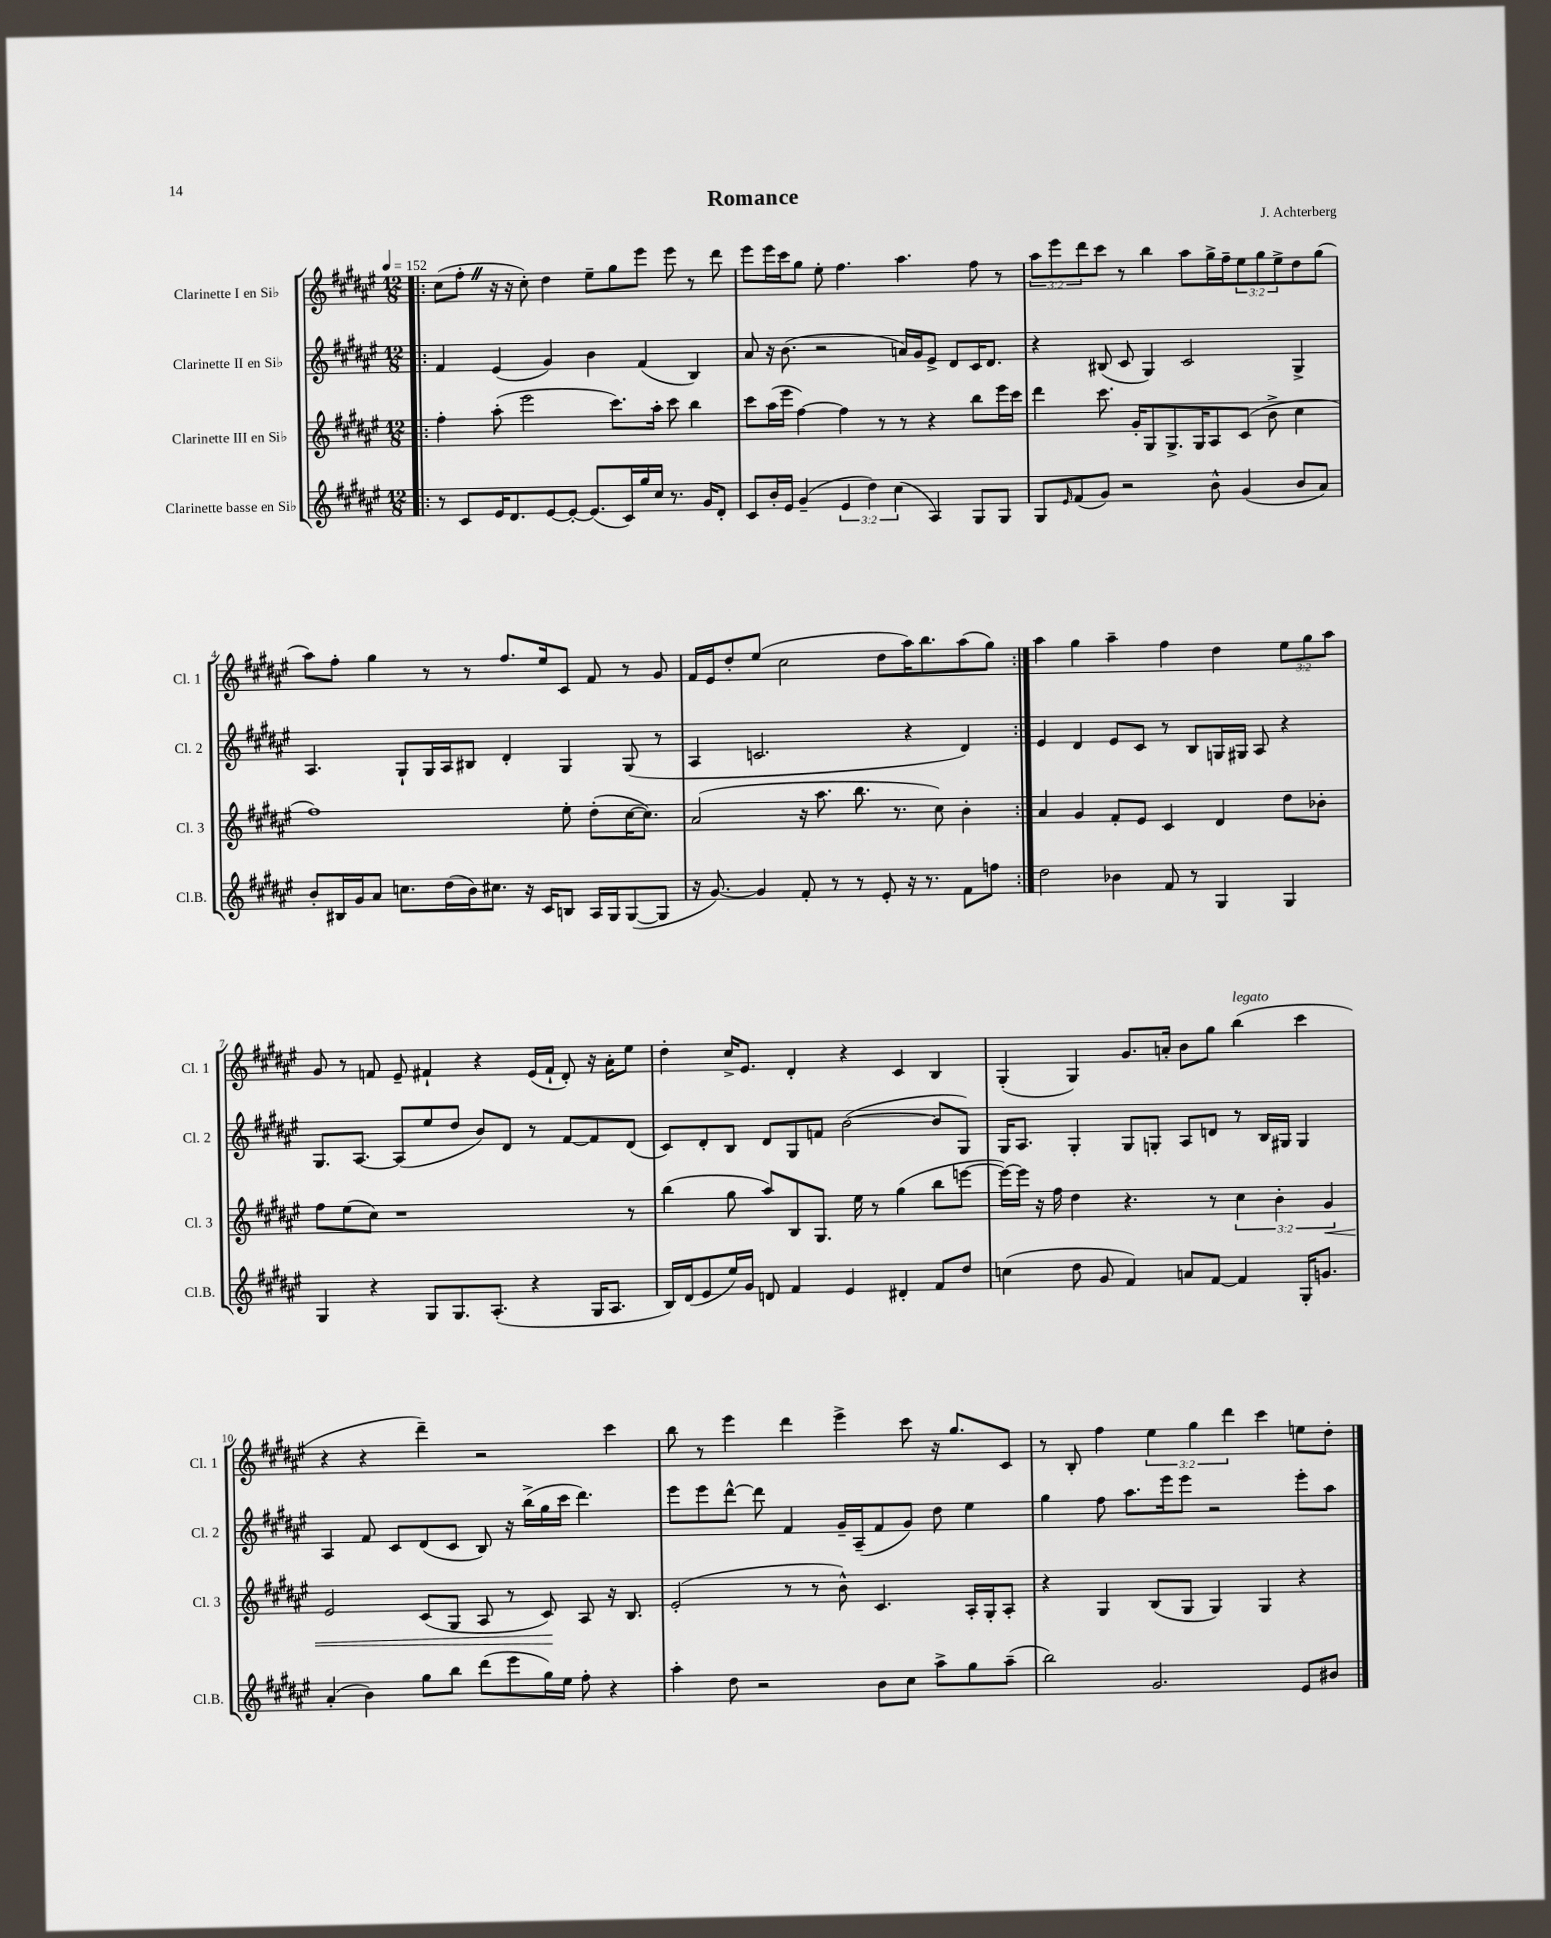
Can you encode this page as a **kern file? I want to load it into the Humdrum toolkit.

**kern	**kern	**dynam	**kern	**kern
*part4	*part3	*part3	*part2	*part1
*staff4	*staff3	*staff3	*staff2	*staff1
*I"Clarinette basse en Si♭	*I"Clarinette III en Si♭	*	*I"Clarinette II en Si♭	*I"Clarinette I en Si♭
*I'Cl.B.	*I'Cl. 3	*	*I'Cl. 2	*I'Cl. 1
*clefG2	*clefG2	*	*clefG2	*clefG2
*k[f#c#g#d#a#e#]	*k[f#c#g#d#a#e#]	*	*k[f#c#g#d#a#e#]	*k[f#c#g#d#a#e#]
*M12/8	*M12/8	*	*M12/8	*M12/8
*MM152	*MM152	*	*MM152	*MM152
=1!|:	=1!|:	=1!|:	=1!|:	=1!|:
8r	4ff#'\	.	4f#/	(8cc#\L
8c#/L	.	.	.	8ff#'Z\J
16e#/K	(8aa#'\	.	(4e#/	16r
8.d#/	.	.	.	16r
.	2eee#\	.	.	8cc#'\)
[8e#/	.	.	4g#/)	4dd#\
8e#'/J_	.	.	.	.
(8.e#/L]	.	.	4b\	8ee#~\L
.	8.ccc#\L)	.	.	8gg#\
16c#/L)	.	.	.	.
16gg#/	.	.	(4f#/	8eee#\J
16cc#/JJ	16aa#'\Jk	.	.	.
8.r	8ccc#\	.	.	8eee#\
.	4bb\	.	4B/)	8r
16g#/KL	.	.	.	.
8d#'/J	.	.	.	8ddd#\
=2	=2	=2	=2	=2
8c#/L	8ccc#\L	.	8a#/	8eee#\L
16b'/L	(16aa#\L	.	16r	16eee#\L
16e#/JJ	16eee#\JJ	.	(8.b\	16ccc#\J
(4g#~/	[4ff#\)	.	.	8gg#\J
.	.	.	2r	8ee#'\
6e#/	4ff#\]	.	.	4.ff#\
6dd#\)	.	.	.	.
.	8r	.	.	.
(6cc#\	.	.	.	.
.	8r	.	16an/LL)	4.aa#\
.	.	.	16g#/J	.
4A#/)	4r	.	8e#^/J	.
.	.	.	8d#/L	.
8G#/L	8bb\L	.	16c#/K	8ff#\
.	.	.	8.d#/J	.
8G#/J	16eee#\L	.	.	8r
.	16ccc#\JJ	.	.	.
=3	=3	=3	=3	=3
8G#/L	4ddd#\	.	4r	12aa#\L
.	.	.	.	12eee#\
16qqe#/	.	.	.	.
(8f#/	.	.	.	.
.	.	.	.	12ddd#\
8g#/J)	8.ccc#\	.	(8B#X/	8ccc#\J
2r	.	.	8c#/	8r
.	16g#'/KL	.	.	.
.	8G#/	.	4G#/)	4bb\
.	8.G#^/	.	.	.
.	.	.	2c#/	8aa#\L
.	16G#/K	.	.	.
8b^^\	8A#/	.	.	16gg#^\L
.	.	.	.	16ff#~\J
(4g#/	(8c#/J	.	.	12ee#\
.	.	.	.	12gg#\
.	8b^\	.	.	.
.	.	.	.	12ee#^\
8b/L	4cc#\	.	4G#^/	8dd#\
8a#/J)	.	.	.	(8gg#\J
!!LO:LB:g=z
=4	=4	=4	=4	=4
8b'/L	1ff#)	.	4.A#/	8aa#\L)
16B#X/L	.	.	.	8ff#'\J
16g#/J	.	.	.	.
8a#/J	.	.	.	4gg#\
8.ccn\L	.	.	8G#`/L	.
.	.	.	16G#/L	8r
(16dd#\L	.	.	16A#/J	.
16b\J)	.	.	8B#X/J	8r
8.cc#X\J	.	.	.	.
.	.	.	4d#'/	8.ff#/L
16r	.	.	.	.
16c#/KL	.	.	.	16ee#/k
8Bn/J	8ee#'\	.	4G#/	8c#/J
16A#/LL	(8dd#'\L	.	.	8f#/
16G#/J	.	.	.	.
([8G#/	[16cc#\K	.	(8G#/	8r
.	8.cc#\J])	.	.	.
8G#/J]	.	.	8r	8g#/
=5	=5	=5	=5	=5
16r	(2a#/	.	4A#/	16f#/LL
[8.g#/)	.	.	.	16e#/J
.	.	.	.	8dd#'/
4g#/]	.	.	2.cn/	(8ee#/J
.	.	.	.	2cc#\
8f#'/	16r	.	.	.
.	8.aa#\	.	.	.
8r	.	.	.	.
8r	8.bb\	.	.	.
8e#'/	.	.	.	8dd#\L
.	8.r	.	.	.
16r	.	.	4r	16aa#\K)
8.r	.	.	.	8.bb\
.	8cc#\)	.	.	.
8f#\L	4b'\	.	4d#/)	(8aa#\
8ffn\J	.	.	.	8gg#\J)
=6:|!	=6:|!	=6:|!	=6:|!	=6:|!
2dd#\	4a#/	.	4e#/	4aa#\
.	4g#/	.	4d#/	4gg#\
4b-X\	8f#'/L	.	8e#/L	4aa#~\
.	8e#/J	.	8c#/J	.
8f#/	4c#/	.	8r	4ff#\
8r	.	.	8B/L	.
4G#/	4d#/	.	16Gn/L	4dd#\
.	.	.	16G#X/JJ	.
.	.	.	8A#/	.
4G#/	8dd#\L	.	4r	12ee#\L
.	.	.	.	12gg#\
.	8b-X'\J	.	.	.
.	.	.	.	12aa#\J
!!LO:LB:g=z
=7	=7	=7	=7	=7
4G#/	8ff#\L	.	8.G#/L	8g#/
.	(8ee#\	.	.	8r
.	.	.	[8.A#/J	.
4r	8cc#\J)	.	.	8fn/
.	1r	.	(8A#/L]	8e#~/
8G#/L	.	.	8ee#/	4f#X`/
8.G#/	.	.	8dd#/J	.
.	.	.	8b/L)	4r
(8.A#'/J	.	.	.	.
.	.	.	8d#/J	.
4r	.	.	8r	(16e#/LL
.	.	.	.	16f#`/JJ
.	.	.	[8f#/L	8d#'/)
16G#/KL	.	.	8f#/]	16r
8.A#/J	.	.	.	16a#'\KL
.	8r	.	(8d#/J	8ee#\J
=8	=8	=8	=8	=8
16B/LL)	(4bb\	.	8c#/L)	4dd#'\
(16d#/J	.	.	.	.
8e#/	.	.	8d#'/	.
16ee#/L)	8gg#\	.	8B/J	16cc#^/KL
16g#/JJ	.	.	.	8.e#/J
8dn/	8aa#/L)	.	8d#/L	.
4f#/	8B/	.	8G#/	4d#'/
.	8.G#/J	.	8fn/J	.
4e#/	.	.	([2b\	4r
.	16ee#\	.	.	.
.	8r	.	.	.
4d#X'/	(4gg#\	.	.	4c#/
8f#/L	8bb\L	.	8b/L]	4B/
8dd#/J	[8eeen\J	.	8G#/J)	.
=9	=9	=9	=9	=9
(4ccn\	16eee\LL_)	.	16G#/KL	(4G#'/
.	16eee\JJ]	.	8.A#/J	.
.	16r	.	.	.
.	16ff#\	.	.	.
8dd#\	4dd#\	.	4G#'/	4G#/)
8g#/	.	.	.	.
4f#/)	4.r	.	8G#/L	8.g#/L
.	.	.	8Gn'/J	.
.	.	.	.	16an'/Jk
8an/L	.	.	8A#/L	8b\L
[8f#/J	8r	.	8dn/J	8gg#\J
!	!	!	!	!LO:TX:a:i:t=legato
4f#/]	6cc#\	.	8r	(4bb\
.	.	.	16B/LL	.
.	6b'\	.	.	.
.	.	.	16G#X/JJ	.
16G#'/KL	.	.	4G#/	4ccc#\
8.gn/J	.	.	.	.
!	!	!LO:HP:b	!	!
.	6g#/	<	.	.
!!LO:LB:g=z
=10	=10	=10	=10	=10
(4a#'/	2e#/	.	4A#/	4r
4b\)	.	.	8f#/	4r
.	.	.	8c#/L	.
8gg#\L	(8c#/L	.	(8d#/	4ddd#~\)
8bb\J	8G#/J	.	8c#/J	.
(8ddd#\L	8A#/	.	8B/)	2r
8eee#\	8r	.	16r	.
.	.	.	(16bb^\LL	.
16gg#\L)	8c#/)	.	16gg#\	.
16ee#\JJ	.	.	16ccc#\JJ	.
8ff#'\	8A#/	[	4.ddd#\)	.
4r	16r	.	.	4ccc#\
.	8.B/	.	.	.
=11	=11	=11	=11	=11
4aa#'\	(2e#'/	.	8eee#\L	8bb\
.	.	.	8eee#\	8r
8dd#\	.	.	[8ddd#^^\J	4eee#\
2r	.	.	8ddd#\]	.
.	8r	.	4f#/	4ddd#\
.	8r	.	.	.
.	8b^^\)	.	16g#~/LL	4eee#^\
.	.	.	(16A#~/J	.
8b\L	4.c#/	.	8f#/	.
8cc#\J	.	.	8g#/J)	8ccc#\
8aa#^\L	.	.	8dd#\	16r
.	.	.	.	8.gg#/L
8gg#\	16A#'/LL	.	4ee#\	.
.	16G#'/J	.	.	.
(8aa#~\J	8A#'/J	.	.	8c#/J
=12	=12	=12	=12	=12
2bb\)	4r	.	4gg#\	8r
.	.	.	.	8B'/
.	4G#/	.	8ff#\	4ff#\
.	.	.	8.aa#\L	.
2.g#/	(8B/L	.	.	6ee#\
.	.	.	16eee#\k	.
.	8G#/J	.	8eee#\J	.
.	.	.	.	6gg#\
.	4G#/)	.	2r	.
.	.	.	.	6ddd#\
.	4G#/	.	.	4ccc#\
8e#/L	4r	.	8eee#'\L	8een\L
8b#X/J	.	.	8aa#\J	8dd#'\J
==	==	==	==	==
*-	*-	*-	*-	*-
